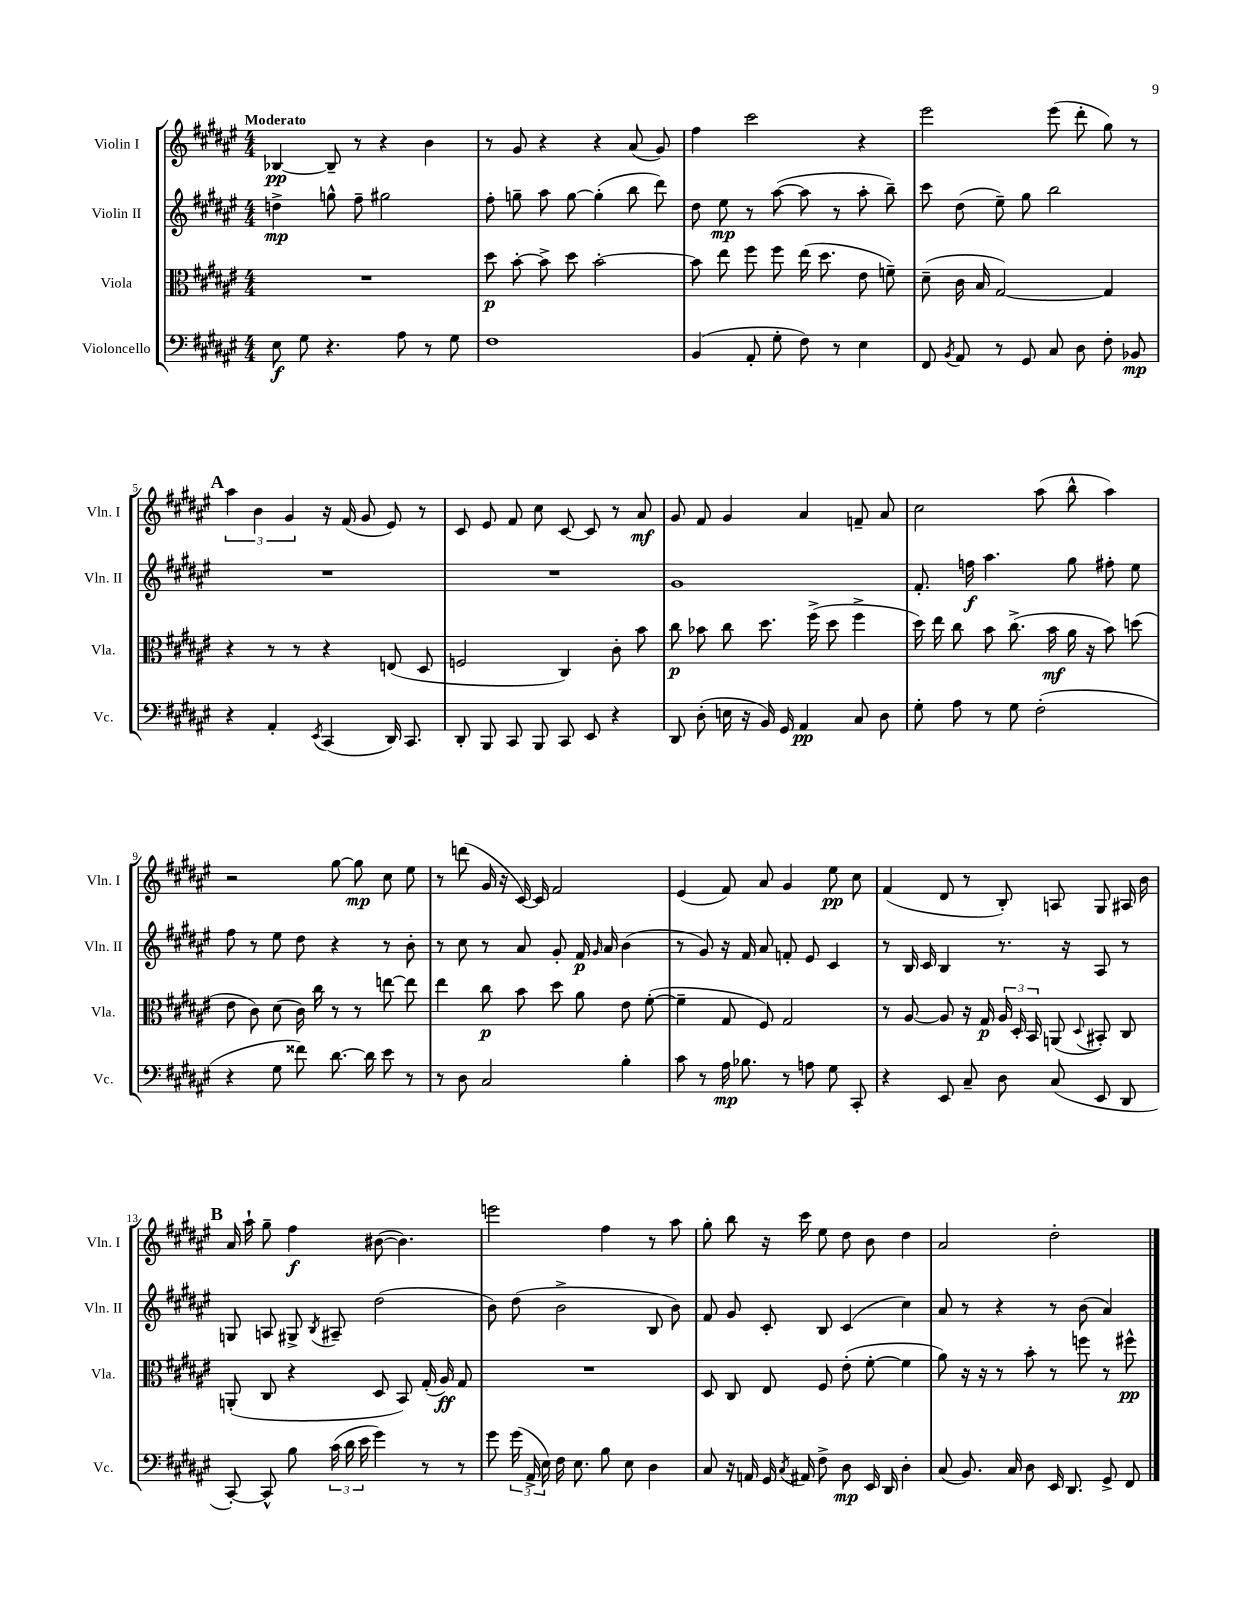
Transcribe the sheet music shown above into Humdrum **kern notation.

**kern	**kern	**kern	**kern
*staff4	*staff3	*staff2	*staff1
*clefF4	*clefC3	*clefG2	*clefG2
*k[f#c#g#d#a#e#]	*k[f#c#g#d#a#e#]	*k[f#c#g#d#a#e#]	*k[f#c#g#d#a#e#]
*M4/4	*M4/4	*M4/4	*M4/4
8E#	1r	4dd^	[4B-
8G#	.	.	.
4.r	.	8gg^^	8B-~]
.	.	8ff#~	8r
.	.	2gg#	4r
8A#	.	.	.
8r	.	.	4b
8G#	.	.	.
=	=	=	=
1F#	8dd#	8ff#'	8r
.	[8b'	8gg~	8g#
.	8b^]	8aa#	4r
.	8dd#	[8gg	.
.	[2b'	(4gg']	4r
.	.	8bb	(8a#
.	.	8ddd#)	8g#)
=	=	=	=
(4BB	8b]	8dd#	4ff#
.	8ee#	8ee#	.
8AA#'	8ff#	8r	2ccc#
8G#'	8ff#	([8aa#	.
8F#)	(16ee#	8aa#]	.
.	8.dd#	.	.
8r	.	8r	.
4E#	8e#	8aa#'	4r
.	8f~)	8bb~)	.
=	=	=	=
8FF#	(8d#~	8ccc#	2eee#
8qBB	.	.	.
8AA#	16c#	(8dd#	.
.	16B	.	.
8r	[2G#)	8ee#~)	.
8GG#	.	8gg#	.
8C#	.	2bb	(8eee#
8D#	.	.	8ddd#'
8F#'	4G#]	.	8gg#)
8BB-	.	.	8r
=	=	=	=
4r	4r	1r	6aa#
.	.	.	6b
4AA#'	8r	.	.
.	.	.	6g#
.	8r	.	.
8qEE#	.	.	.
(4CC#	4r	.	16r
.	.	.	(16f#
.	.	.	8g#
16DD#)	(8E	.	8e#)
8.CC#	.	.	.
.	8D#	.	8r
=	=	=	=
8DD#'	2F	1r	8c#
8BBB	.	.	8e#
8CC#	.	.	8f#
8BBB	.	.	8cc#
8CC#	4C#)	.	[8c#
8EE#	.	.	8c#]
4r	8c#'	.	8r
.	8b	.	8a#
=	=	=	=
8DD#	8cc#	1g#	8g#
(8D#'	8b-	.	8f#
16E	8cc#	.	4g#
16r	.	.	.
16BB)	8.dd#	.	.
16GG#	.	.	.
4AA#	.	.	4a#
.	(16ff#^	.	.
.	8dd#	.	.
8C#	4ff#^	.	8f~
8D#	.	.	8a#
=	=	=	=
8G#'	16dd#)	8.f#'	2cc#
.	16ee#	.	.
8A#	8cc#	.	.
.	.	16ff	.
8r	8b	4.aa#	.
8G#	(8.cc#^	.	.
(2F#'	.	.	(8aa#
.	16b	.	.
.	16a#	8gg#	8bb^^
.	16r	.	.
.	8b)	8ff#'	4aa#)
.	(8dd	8ee#	.
=	=	=	=
4r	8e#	8ff#	2r
.	8c#)	8r	.
8G#	(8d#	8ee#	.
8f##)	16c#)	8dd#	.
.	16cc#	.	.
[8.d#	8r	4r	[8gg#
.	8r	.	8gg#]
16d#]	.	.	.
8e#	[8ee	8r	8cc#
8r	8ee]	8b'	8ee#
=	=	=	=
8r	4ee#	8r	8r
8D#	.	8cc#	(8ddd
2C#	8cc#	8r	16g#
.	.	.	16r
.	8b	8a#	[16c#)
.	.	.	16c#]
.	8dd#	8g#'	2f#
.	8a#	16f#	.
.	.	16qqg#	.
.	.	16a#	.
4B'	8e#	(4b	.
.	([8f#'	.	.
=	=	=	=
8c#	4f#~]	8r	(4e#
8r	.	8g#)	.
16A#	8G#	16r	8f#)
8.B-	.	16f#	.
.	8F#)	8a#	8a#
8r	2G#	8f'	4g#
8A	.	8e#	.
8G#	.	4c#	8ee#
8CC#'	.	.	8cc#
=	=	=	=
4r	8r	8r	(4f#
.	[8A#	16B	.
.	.	16c#	.
8EE#	8A#]	4B	8d#
8C#~	16r	.	8r
.	16G#	.	.
8D#	24A#	8.r	8B')
.	24D#'	.	.
.	24BB	.	.
(8C#	(8AA	.	8A
.	.	16r	.
.	8qqD#	.	.
8EE#	8BB#')	8A#	8G#
8DD#	8C#	8r	16A#
.	.	.	16b
=	=	=	=
[8CC#')	(8AA'	8G	16a#
.	.	.	16aa#`
8CC#^^]	8C#	8A	8gg#~
8B	4r	8G#^	4ff#
.	.	8qB	.
(24c#	.	8A#~	.
24d#	.	.	.
24e#	.	.	.
4g#)	8D#	(2dd#	([8b#
.	8BB)	.	4.b#])
8r	(16G#'	.	.
.	16A#)	.	.
8r	8G#	.	.
=	=	=	=
8g#	1r	8b)	2eee
(24g#	.	(8dd#	.
24AA#^	.	.	.
24E#)	.	.	.
16F#	.	2b^	.
8.E#	.	.	.
8B	.	.	4ff#
8E#	.	.	.
4D#	.	8B	8r
.	.	8b)	8aa#
=	=	=	=
8C#	8D#	8f#	8gg#'
16r	8C#	8g#	8bb
16AA	.	.	.
16GG#	8E#	8c#'	16r
8qC#	.	.	.
16AA#	.	.	16ccc#
8F#^	8F#	8B	8ee#
8D#	(8e#'	(4c#	8dd#
16EE#	[8f#'	.	8b
16DD#	.	.	.
4D#'	4f#]	4cc#)	4dd#
=	=	=	=
(8C#	8a#)	8a#	2a#
8.BB)	16r	8r	.
.	16r	.	.
.	8r	4r	.
16C#	.	.	.
8D#	8b'	.	.
16EE#	8r	8r	2dd#'
8.DD#	.	.	.
.	8ff	(8b	.
8GG#^	8r	4a#)	.
8FF#	8ff#^^	.	.
==	==	==	==
*-	*-	*-	*-
